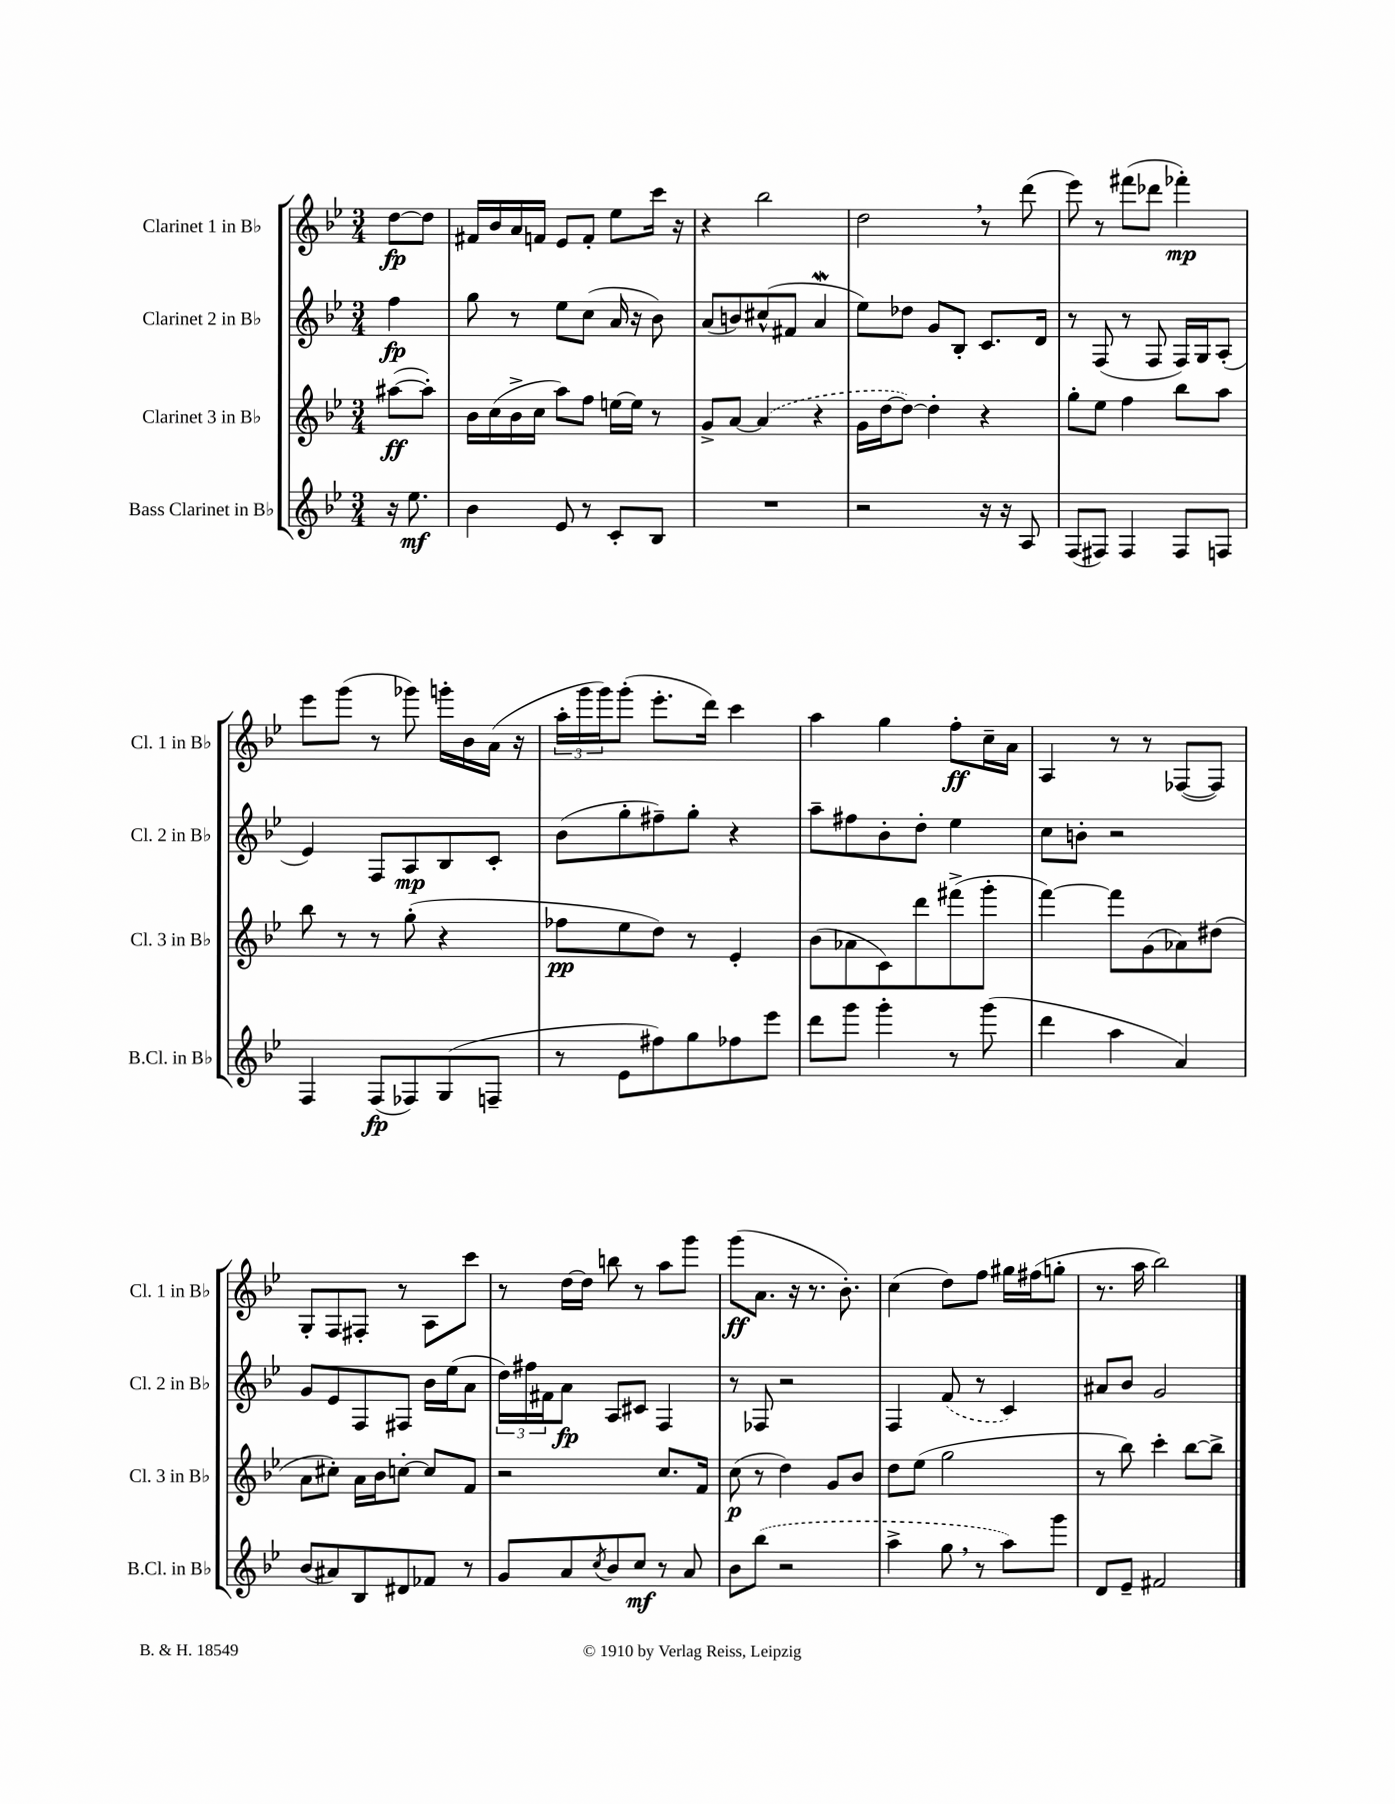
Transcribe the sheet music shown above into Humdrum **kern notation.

**kern	**dynam	**kern	**dynam	**kern	**dynam	**kern	**dynam
*part4	*part4	*part3	*part3	*part2	*part2	*part1	*part1
*staff4	*staff4	*staff3	*staff3	*staff2	*staff2	*staff1	*staff1
*I"Bass Clarinet in B♭	*	*I"Clarinet 3 in B♭	*	*I"Clarinet 2 in B♭	*	*I"Clarinet 1 in B♭	*
*I'B.Cl. in B♭	*	*I'Cl. 3 in B♭	*	*I'Cl. 2 in B♭	*	*I'Cl. 1 in B♭	*
*clefG2	*	*clefG2	*	*clefG2	*	*clefG2	*
*k[b-e-]	*	*k[b-e-]	*	*k[b-e-]	*	*k[b-e-]	*
*M3/4	*	*M3/4	*	*M3/4	*	*M3/4	*
=	=	=	=	=	=	=	=
16r	.	([8aa#X\L	ff	4ff\	fp	[8dd\L	fp
8.ee-\	mf	.	.	.	.	.	.
.	.	8aa#'\J])	.	.	.	8dd\J]	.
=1	=1	=1	=1	=1	=1	=1	=1
4b-\	.	16b-\LL	.	8gg\	.	16f#X/LL	.
.	.	(16cc\	.	.	.	16b-/	.
.	.	16b-^\	.	8r	.	16a/	.
.	.	16cc\JJ	.	.	.	16fn/JJ	.
8e-/	.	8aa\L)	.	8ee-\L	.	8e-/L	.
8r	.	8ff\J	.	(8cc\J	.	8f'/J	.
8c'/L	.	[16een\LL	.	16a/	.	8ee-\L	.
.	.	16ee\JJ]	.	16r	.	.	.
8B-/J	.	8r	.	8b-\)	.	16ccc\Jk	.
.	.	.	.	.	.	16r	.
=2	=2	=2	=2	=2	=2	=2	=2
2.r	.	8g^/L	.	(8a/L	.	4r	.
.	.	[8a/J	.	8bn/)	.	.	.
.	.	(4a/]	.	(8cc#X^^/	.	2bb-\	.
.	.	.	.	8f#X/J	.	.	.
.	.	4r	.	4aW/	.	.	.
=3	=3	=3	=3	=3	=3	=3	=3
2r	.	16g\LL	.	8ee-\L)	.	2dd,\	.
.	.	[16dd\J	.	.	.	.	.
.	.	8dd\J_)	.	8dd-X\J	.	.	.
.	.	4dd'\]	.	8g/L	.	.	.
.	.	.	.	8B-'/J	.	.	.
16r	.	4r	.	8.c/L	.	8r	.
16r	.	.	.	.	.	.	.
8A/	.	.	.	.	.	(8ddd\	.
.	.	.	.	16d/Jk	.	.	.
=4	=4	=4	=4	=4	=4	=4	=4
(8F/L	.	8gg'\L	.	8r	.	8eee-\)	.
8F#X/J)	.	8ee-\J	.	(8F/	.	8r	.
4F#/	.	4ff\	.	8r	.	(8fff#X\L	.
.	.	.	.	8F/	.	8ddd-X\J	.
8F#/L	.	8bb-\L	.	16F/LL)	.	4fff-X'\)	mp
.	.	.	.	16G/J	.	.	.
8Fn/J	.	8aa\J	.	(8A'/J	.	.	.
!!LO:LB:g=z
=5	=5	=5	=5	=5	=5	=5	=5
4F/	.	8bb-\	.	4e-/)	.	8eee-\L	.
.	.	8r	.	.	.	(8ggg\J	.
(8F/L	fp	8r	.	8F/L	.	8r	.
8F-X/)	.	(8gg'\	.	8A/	mp	8ggg-X\)	.
(8G/	.	4r	.	8B-/	.	16gggn'\LL	.
.	.	.	.	.	.	16b-\	.
8Fn~/J	.	.	.	8c'/J	.	(16a\JJ	.
.	.	.	.	.	.	16r	.
=6	=6	=6	=6	=6	=6	=6	=6
8r	.	8ff-X\L	pp	(8b-\L	.	24aa'\LL	.
.	.	.	.	.	.	24ggg\	.
.	.	.	.	.	.	24ggg\J)	.
8e-\L	.	8ee-\	.	8gg'\	.	(8ggg'\J	.
8ff#X\)	.	8dd\J)	.	8ff#X~\)	.	8.eee-'\L	.
8gg\	.	8r	.	8gg'\J	.	.	.
.	.	.	.	.	.	16ddd\Jk)	.
8ff-X\	.	4e-'/	.	4r	.	4ccc\	.
8eee-\J	.	.	.	.	.	.	.
=7	=7	=7	=7	=7	=7	=7	=7
8ddd\L	.	(8b-\L	.	8aa~\L	.	4aa\	.
8ggg\J	.	8a-X\	.	8ff#X\	.	.	.
4ggg'\	.	8c\)	.	8b-'\	.	4gg\	.
.	.	8ddd\	.	8dd'\J	.	.	.
8r	.	(8fff#X^\	.	4ee-\	.	8ff'\L	ff
(8ggg\	.	8ggg'\J	.	.	.	16cc~\L	.
.	.	.	.	.	.	16a\JJ	.
=8	=8	=8	=8	=8	=8	=8	=8
4ddd\	.	[4fff\)	.	8cc\L	.	4A/	.
.	.	.	.	8bn'\J	.	.	.
4aa\	.	8fff\L]	.	2r	.	8r	.
.	.	(8g\	.	.	.	8r	.
4a/)	.	8a-X\)	.	.	.	([8F-X/L	.
.	.	(8dd#X\J	.	.	.	8F-/J])	.
!!LO:LB:g=z
=9	=9	=9	=9	=9	=9	=9	=9
(8b-/L	.	8a\L	.	8g/L	.	8G'/L	.
8a#X/)	.	8cc#X'\J)	.	8e-/	.	8F/	.
8B-/	.	16a\LL	.	8F/	.	8F#X'/J	.
.	.	16b-\J	.	.	.	.	.
8d#X/	.	[8ccn'\J	.	8F#X/J	.	8r	.
8f-X/J	.	8cc/L]	.	16b-\LL	.	8A\L	.
.	.	.	.	(16ee-\J	.	.	.
8r	.	8f/J	.	8a\J	.	8ccc\J	.
=10	=10	=10	=10	=10	=10	=10	=10
8g/L	.	2r	.	24dd\LL)	.	8r	.
.	.	.	.	24ff#X\	.	.	.
.	.	.	.	24f#X\J	.	.	.
8a/	.	.	.	8a\J	fp	[16dd\LL	.
.	.	.	.	.	.	16dd\JJ]	.
8qcc/	.	.	.	.	.	.	.
8b-/	.	.	.	8A/L	.	8bbn\	.
8cc/J	mf	.	.	8c#X/J	.	8r	.
8r	.	8.cc/L	.	4F/	.	8aa\L	.
8a/	.	.	.	.	.	8ggg\J	.
.	.	16f/Jk	.	.	.	.	.
=11	=11	=11	=11	=11	=11	=11	=11
8b-\L	.	(8cc\	p	8r	.	(8ggg\L	ff
(8bb-\J	.	8r	.	8F-X/	.	8.a\J	.
2r	.	4dd\)	.	2r	.	.	.
.	.	.	.	.	.	16r	.
.	.	.	.	.	.	8.r	.
.	.	8g/L	.	.	.	.	.
.	.	.	.	.	.	8.b-'\)	.
.	.	8b-/J	.	.	.	.	.
=12	=12	=12	=12	=12	=12	=12	=12
4aa^\	.	8dd\L	.	4F/	.	(4cc\	.
.	.	(8ee-\J	.	.	.	.	.
8gg,\	.	2gg\	.	(8f/	.	8dd\L)	.
8r	.	.	.	8r	.	8ff\J	.
8aa\L)	.	.	.	4c/)	.	16gg#X\LL	.
.	.	.	.	.	.	(16ff#X\J	.
8ggg\J	.	.	.	.	.	8ggn'\J	.
=13	=13	=13	=13	=13	=13	=13	=13
8d/L	.	8r	.	8a#X/L	.	8.r	.
8e-~/J	.	8bb-\)	.	8b-/J	.	.	.
.	.	.	.	.	.	16aa\	.
2f#X/	.	4ccc'\	.	2g/	.	2bb-\)	.
.	.	[8bb-\L	.	.	.	.	.
.	.	8bb-^\J]	.	.	.	.	.
==	==	==	==	==	==	==	==
*-	*-	*-	*-	*-	*-	*-	*-
